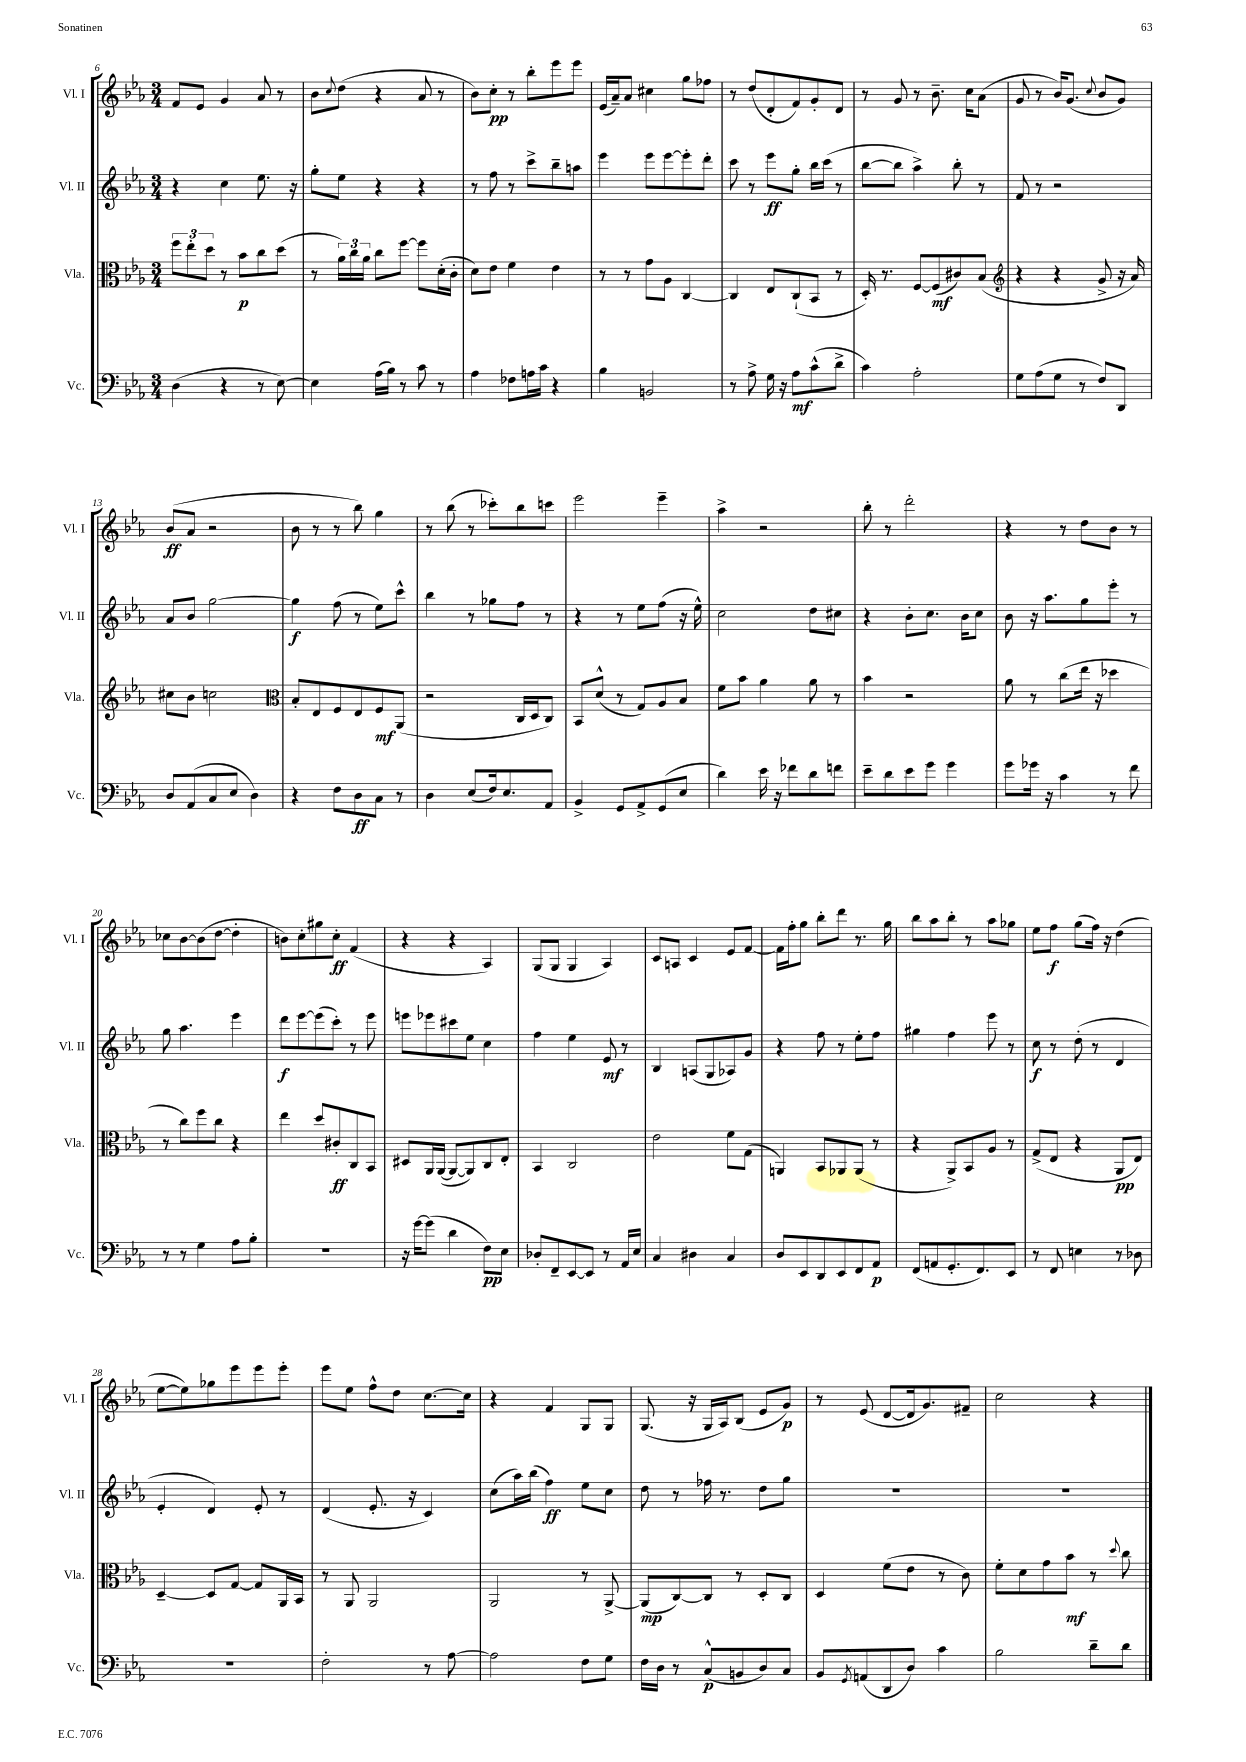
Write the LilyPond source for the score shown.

<<
\new StaffGroup <<
\new Staff = "s0" \with { instrumentName = "Vl. I" shortInstrumentName = "Vl. I" } {
    \clef treble \key ees \major \numericTimeSignature \time 3/4
    f'8 ees'8 g'4 aes'8 r8 |
    bes'8 \appoggiatura { c''8 } d''8( r4 aes'8 r8 |
    bes'8) c''8-.\pp r8 bes''8-. ees'''8 ees'''8 |
    ees'16( aes'16--) aes'8 cis''4 g''8 fes''8 |
    r8 d''8( d'8-. f'8) g'8-. d'8 |
    r8 g'8 r8 bes'8.-- c''16 aes'8( |
    g'8 r8 bes'16) g'8.( \appoggiatura { c''8 } bes'8 g'8) |
    bes'8\ff( aes'8 r2 |
    bes'8 r8 r8 bes''8) g''4 |
    r8 bes''8( r8 ces'''8-.) bes''8 c'''8 |
    ees'''2 ees'''4-- |
    aes''4-> r2 |
    bes''8-. r8 d'''2-. |
    r4 r8 d''8 bes'8 r8 |
    ces''8 bes'8~ bes'8( d''8~ d''4-. |
    b'8) c''8-. gis''8 c''8-.\ff f'4( |
    r4 r4 aes4) |
    g8( g8 g4 aes4) |
    c'8 a8 c'4 ees'8 f'8~ |
    f'16 f''16-. g''8 bes''8-. d'''8 r8. g''16 |
    bes''8 aes''8 bes''8-. r8 aes''8 ges''8 |
    ees''8 f''8\f g''8( f''16) r16 d''4( |
    ees''8~ ees''8) ges''8 ees'''8 ees'''8 ees'''8-. |
    ees'''8 ees''8 f''8-^ d''8 c''8.~ c''16 |
    r4 f'4 g8 g8 |
    g8.( r16 g16 aes16) bes8( ees'8 g'8\p) |
    r8 ees'8( d'8~ d'16 g'8.) fis'8-- |
    c''2 r4 \bar "|." |
}
\new Staff = "s1" \with { instrumentName = "Vl. II" shortInstrumentName = "Vl. II" } {
    \clef treble \key ees \major \numericTimeSignature \time 3/4
    r4 c''4 ees''8. r16 |
    g''8-. ees''8 r4 r4 |
    r8 f''8 r8 c'''8-> bes''8-- a''8 |
    ees'''4 ees'''8 ees'''8~ ees'''8-. d'''8-. |
    c'''8 r8 ees'''8\ff g''8-. bes''16 c'''16( r8 |
    bes''8~ bes''8 aes''4->) bes''8-. r8 |
    f'8 r8 r2 |
    aes'8 bes'8 g''2~ |
    g''4\f f''8( r8 ees''8) c'''8-^ |
    bes''4 r8 ges''8 f''8 r8 |
    r4 r8 ees''8 f''8( r16 ees''16-^) |
    c''2 d''8 cis''8 |
    r4 bes'8-. c''8. bes'16 c''8 |
    bes'8 r16 aes''8. g''8 ees'''8-. r8 |
    g''8 aes''4. ees'''4 |
    d'''8\f ees'''8~ ees'''8( c'''8-.) r8 ees'''8 |
    e'''8 ees'''8 cis'''8 ees''8 c''4 |
    f''4 ees''4 ees'8\mf r8 |
    bes4 a8( g8 aes8) g'8 |
    r4 f''8 r8 ees''8-. f''8 |
    gis''4 f''4 ees'''8 r8 |
    c''8\f r8 d''8-.( r8 d'4 |
    ees'4-. d'4) ees'8-. r8 |
    d'4( ees'8.-. r16 c'4) |
    c''8( aes''16) bes''16( f''4\ff) ees''8 c''8 |
    d''8 r8 fes''16 r8. d''8 g''8 |
    R2. |
    R2. \bar "|." |
}
\new Staff = "s2" \with { instrumentName = "Vla." shortInstrumentName = "Vla." } {
    \clef alto \key ees \major \numericTimeSignature \time 3/4
    \tuplet 3/2 { f''8 ees''8-. d''8 } r8 bes'8\p c''8 d''8( |
    r8 \tuplet 3/2 { aes'16) c''16 aes'16 } c''8 f''8~ f''8 d'16-.( c'16-. |
    d'8) ees'8 f'4 ees'4 |
    r8 r8 g'8 aes8 c4~ |
    c4 ees8 c8-!( bes,8 r8 |
    d16-.) r8. f8~ f8\mf( cis'8) bes8( |
    \clef treble r4 r4 g'8-> r16 aes'16) |
    cis''8 bes'8 c''2 |
    \clef alto bes8-. ees8 f8 ees8 f8\mf aes,8( |
    r2 c16 d16 c8) |
    bes,8 d'8-^( r8 g8) aes8 bes8 |
    f'8 bes'8 aes'4 aes'8 r8 |
    bes'4 r2 |
    aes'8 r8 c''8( ees''16 r16 des''4 |
    r8 c''8) f''8 c''8 r4 |
    ees''4 d''8 cis'8-.\ff c8 bes,8 |
    dis8 aes,16 aes,16~( aes,8~ aes,8) c8 ees8-. |
    bes,4 c2 |
    ees'2 f'8 g8( |
    a,4) bes,8 aes,8 aes,8( r8 |
    r4 aes,8->) bes,8 aes8 r8 |
    g8->( ees8 r4 aes,8\pp ees8) |
    d4~-- d8 g8~ g8 aes,16 bes,16 |
    r8 aes,8 aes,2 |
    aes,2 r8 aes,8~-> |
    aes,8\mp( c8~) c8 r8 d8-. c8 |
    d4 f'8( ees'8 r8 c'8) |
    f'8-. d'8 g'8 bes'8\mf r8 \appoggiatura { d''8 } c''8 \bar "|." |
}
\new Staff = "s3" \with { instrumentName = "Vc." shortInstrumentName = "Vc." } {
    \clef bass \key ees \major \numericTimeSignature \time 3/4
    d4( r4 r8 ees8~) |
    ees4 aes16( bes16) r8 c'8 r8 |
    aes4 fes8 a16 c'16 r4 |
    bes4 b,2 |
    r8 aes8-> g16 r16 aes8\mf c'8-^( d'8-> |
    c'4) aes2-. |
    g8 aes8( g8 r8 f8) d,8 |
    d8 aes,8( c8 ees8 d4) |
    r4 f8 d8\ff c8 r8 |
    d4 ees8( f16) ees8. aes,8 |
    bes,4-> g,8 aes,8-> g,8( ees8 |
    d'4) ees'16 r16 fes'8 d'8 f'8 |
    ees'8-- d'8 ees'8 g'8 g'4 |
    g'8 ges'16 r16 c'4 r8 f'8 |
    r8 r8 g4 aes8 bes8-. |
    R2. |
    r16 g'16~ g'8( d'4 f8\pp) ees8 |
    des8-. f,8-- ees,8~ ees,8 r8 aes,16 ees16 |
    c4 dis4 c4 |
    d8 ees,8 d,8 ees,8 f,8 aes,8\p |
    f,8( a,8 g,8.-. f,8.) ees,8 |
    r8 f,8 e4 r8 des8 |
    R2. |
    f2-. r8 aes8~ |
    aes2 f8 g8 |
    f16 d16 r8 c8-^\p( b,8 d8) c8 |
    bes,8 \acciaccatura { g,8 } a,8( d,8 d8) c'4 |
    bes2 d'8-- d'8 \bar "|." |
}
>>
>>
\layout { \context { \Score currentBarNumber = #6 } }
